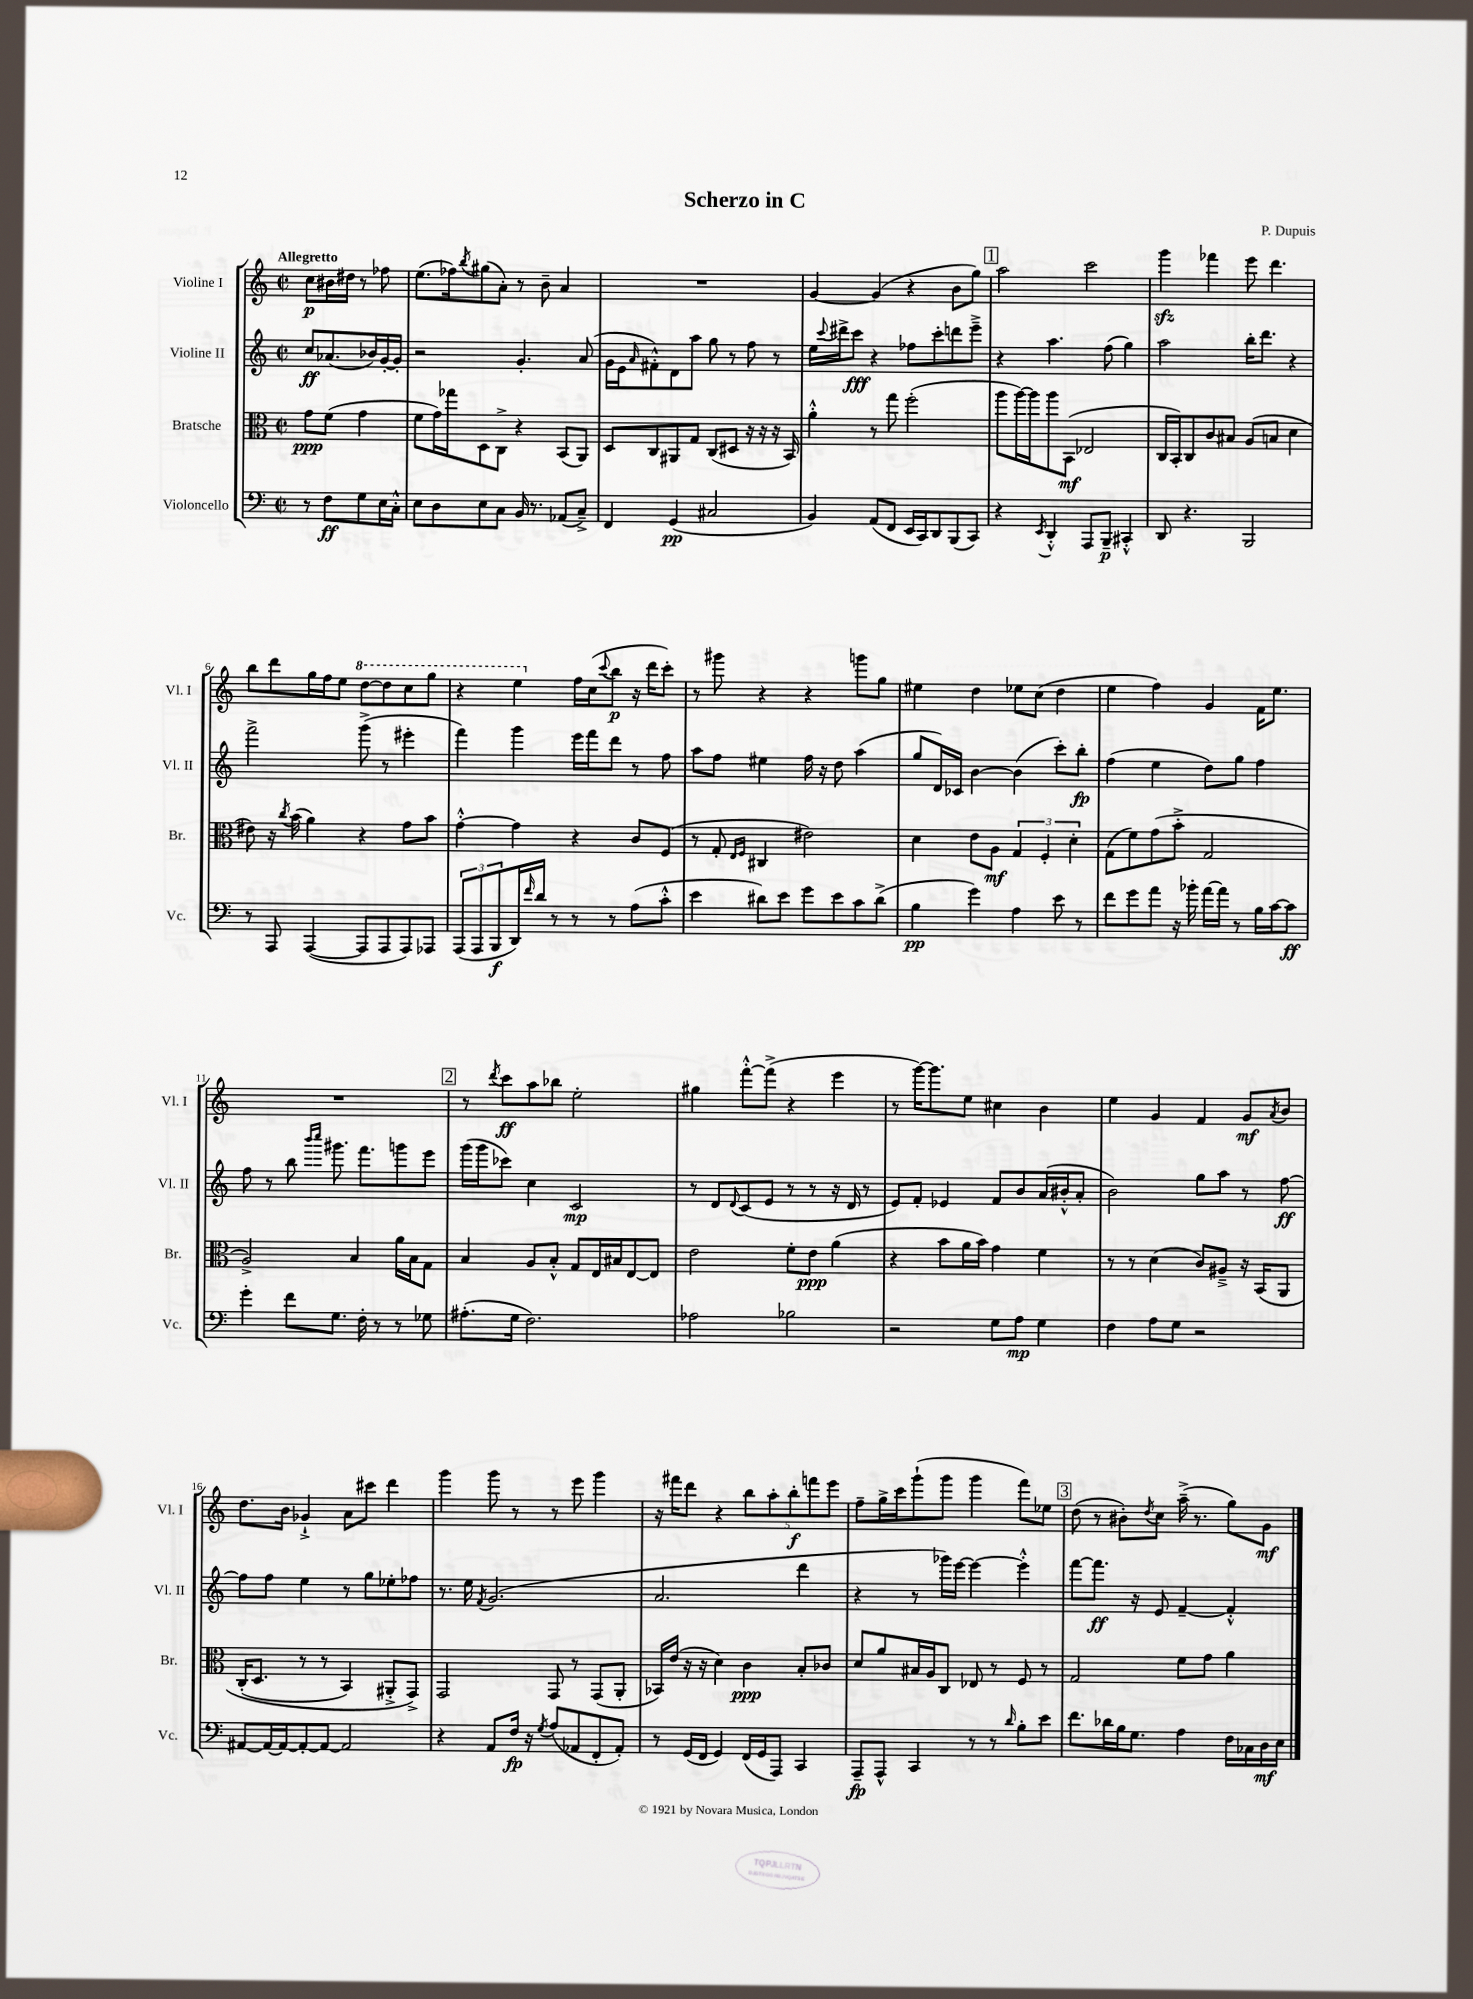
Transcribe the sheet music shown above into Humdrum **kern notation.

**kern	**dynam	**kern	**dynam	**kern	**dynam	**kern	**dynam
*part4	*part4	*part3	*part3	*part2	*part2	*part1	*part1
*staff4	*staff4	*staff3	*staff3	*staff2	*staff2	*staff1	*staff1
*I"Violoncello	*	*I"Bratsche	*	*I"Violine II	*	*I"Violine I	*
*I'Vc.	*	*I'Br.	*	*I'Vl. II	*	*I'Vl. I	*
*clefF4	*	*clefC3	*	*clefG2	*	*clefG2	*
*k[]	*	*k[]	*	*k[]	*	*k[]	*
*M2/2	*	*M2/2	*	*M2/2	*	*M2/2	*
*met(c|)	*	*met(c|)	*	*met(c|)	*	*met(c|)	*
=	=	=	=	=	=	=	=
!	!	!	!	!	!	!LO:TX:a:B:t=Allegretto	!
8r	.	8g\L	ppp	8cc/L	ff	8cc\L	p
8F\L	ff	(8f\J	.	(8.a-X/	.	16b#X\L	.
.	.	.	.	.	.	16dd#X\JJ	.
8G\	.	4g\	.	.	.	8r	.
.	.	.	.	16b-X/L)	.	.	.
16E\L	.	.	.	[16g'/	.	8ff-X\	.
16C'^^\JJ	.	.	.	16g'/JJ]	.	.	.
=1	=1	=1	=1	=1	=1	=1	=1
8E\L	.	8f\L	.	2r	.	(8.ee\L	.
8D\	.	16g\L)	.	.	.	.	.
.	.	16gg-X\J	.	.	.	16ff-X\k)	.
.	.	.	.	.	.	8qbb/	.
8E\	.	8D\	.	.	.	(8gg#X\	.
8C\J	.	8C^\J	.	.	.	8a'\J)	.
16BB/	.	4r	.	4.g'/	.	8r	.
8.r	.	.	.	.	.	.	.
.	.	.	.	.	.	8b~\	.
(8AA-X/L	.	(8BB/L	.	.	.	4a/	.
8C~^/J)	.	8AA/J)	.	(8a/	.	.	.
=2	=2	=2	=2	=2	=2	=2	=2
4FF/	.	8D/L	.	16g\LL	.	1r	.
.	.	.	.	16e\J	.	.	.
.	.	.	.	16qqa/	.	.	.
.	.	8C/	.	8f#X'^^\)	.	.	.
(4GG/	pp	8AA#X/	.	8d\	.	.	.
.	.	8G/J	.	8aa\J	.	.	.
2C#X/	.	(8C/L	.	8gg\	.	.	.
.	.	8D#X/J	.	8r	.	.	.
.	.	16r	.	8ff\	.	.	.
.	.	16r	.	.	.	.	.
.	.	16r	.	8r	.	.	.
.	.	16BB/)	.	.	.	.	.
=3	=3	=3	=3	=3	=3	=3	=3
4BB/)	.	4a'^^\	.	16ee\LL	.	[4g/	.
.	.	.	.	8qqccc/	.	.	.
.	.	.	.	16ddd#X^\J	.	.	.
.	.	.	.	8ccc\J	fff	.	.
(8AA/L	.	8r	.	4r	.	(4g/]	.
8FF/J	.	8gg\	.	.	.	.	.
16EE/LL	.	(2ff'\	.	8ff-X\L	.	4r	.
16CC/J)	.	.	.	.	.	.	.
8DD/	.	.	.	8ccc'\	.	.	.
(8BBB/	.	.	.	8dddn\	.	8b\L	.
8CC/J)	.	.	.	8eee~^\J	.	8gg\J)	.
!!LO:REH:place=s1:t=1
=4	=4	=4	=4	=4	=4	=4	=4
4r	.	8aa\L	.	4r	.	2aa\	.
.	.	[16aa\L)	.	.	.	.	.
.	.	16aa\J]	.	.	.	.	.
8qEE/	.	.	.	.	.	.	.
4DD'^^/	.	8aa\	.	4.aa\	.	.	.
.	.	(8BB\J	mf	.	.	.	.
8AAA/L	.	2E-X/	.	.	.	2ccc\	.
8BBB~/J	p	.	.	(8ff\	.	.	.
4CC#X'^^/	.	.	.	4gg\)	.	.	.
=5	=5	=5	=5	=5	=5	=5	=5
8DD/	.	16C/LL	.	2aa\	.	4gggzz\	.
.	.	16BB'/J)	.	.	.	.	.
4.r	.	8C/	.	.	.	.	.
.	.	8c/	.	.	.	4fff-X\	.
.	.	8B#X/J	.	.	.	.	.
2BBB/	.	(8A/L	.	16bb'\KL	.	8eee\	.
.	.	.	.	8.ddd\J	.	.	.
.	.	8Bn/J	.	.	.	4.ddd\	.
.	.	4d\	.	4r	.	.	.
!!LO:LB:g=z
=6	=6	=6	=6	=6	=6	=6	=6
8r	.	8e#X\)	.	2fff^\	.	8bb\L	.
8AAA/	.	16r	.	.	.	8ddd\	.
.	.	8qcc/	.	.	.	.	.
.	.	(16b\	.	.	.	.	.
([4AAA/	.	4a\)	.	.	.	16gg\L	.
.	.	.	.	.	.	16ff\J	.
.	.	.	.	.	.	8ee\J	.
*	*	*	*	*	*	*8va	*
8AAA/L]	.	4r	.	(8ggg^\	.	[8ddd\L	.
8AAA/	.	.	.	8r	.	8ddd\]	.
8AAA/)	.	8g\L	.	4eee#X'\	.	8ccc\	.
8AAA-X/J	.	8b\J	.	.	.	8ggg\J	.
=7	=7	=7	=7	=7	=7	=7	=7
(12AAA/L	.	[4g'^^\	.	4fff\)	.	4r	.
12AAA/	.	.	.	.	.	.	.
12BBB/	f	.	.	.	.	.	.
16DD/L)	.	4g\]	.	4ggg\	.	4eee\	.
16qqf/	.	.	.	.	.	.	.
16d/JJ	.	.	.	.	.	.	.
8r	.	.	.	.	.	.	.
*	*	*	*	*	*	*X8va	*
8r	.	4r	.	16eee\LL	.	16ff\LL	.
.	.	.	.	16fff\J	.	(16cc\J	.
.	.	.	.	.	.	8qqccc/	.
8r	.	.	.	8ddd\J	.	8bb\J	p
(8A\L	.	8c/L	.	8r	.	16r	.
.	.	.	.	.	.	16ddd\KL	.
8c'^^\J	.	(8F/J	.	8ff\	.	8ccc'\J)	.
=8	=8	=8	=8	=8	=8	=8	=8
4e\	.	8r	.	8aa\L	.	8r	.
.	.	8G'/	.	8ff\J	.	8ggg#X\	.
.	.	16qqE/LL	.	.	.	.	.
.	.	16qqF/JJ	.	.	.	.	.
8d#X\L)	.	4C#X/	.	4ee#X\	.	4r	.
8e\J	.	.	.	.	.	.	.
8g\L	.	2e#X\)	.	16ff\	.	4r	.
.	.	.	.	16r	.	.	.
8e\	.	.	.	8dd\	.	.	.
8c\	.	.	.	(4aa\	.	8gggn\L	.
(8d#^\J	.	.	.	.	.	8gg\J	.
=9	=9	=9	=9	=9	=9	=9	=9
4B\	pp	4d\	.	8gg/L	.	4ee#X\	.
.	.	.	.	16d/L)	.	.	.
.	.	.	.	16c-X/JJ	.	.	.
4g\)	.	8e\L	.	[4b\	.	4dd\	.
.	.	8A\J	mf	.	.	.	.
4A\	.	6G/	.	(4b\]	.	8ee-X\L	.
.	.	.	.	.	.	(8cc\J	.
.	.	6F'/	.	.	.	.	.
8e\	.	.	.	8ccc'\L)	.	4dd\	.
.	.	6d'\	.	.	.	.	.
8r	.	.	.	8bb'\J	fp	.	.
=10	=10	=10	=10	=10	=10	=10	=10
8f\L	.	(8G\L	.	(4ff\	.	4ee\	.
8g\	.	8f\)	.	.	.	.	.
8a\J	.	(8g\	.	4ee\	.	4ff\)	.
16r	.	8b'^\J	.	.	.	.	.
16b-X'\	.	.	.	.	.	.	.
[16a\LL	.	2G/	.	8dd\L)	.	4g/	.
16a\JJ]	.	.	.	.	.	.	.
8r	.	.	.	8gg\J	.	.	.
16B\LL	.	.	.	4ff\	.	16f\KL	.
[16c\J	.	.	.	.	.	8.ee\J	.
8c\J]	ff	.	.	.	.	.	.
!!LO:LB:g=z
=11	=11	=11	=11	=11	=11	=11	=11
4g'\	.	2A^/)	.	8ff\	.	1r	.
.	.	.	.	8r	.	.	.
8f\L	.	.	.	8bb\	.	.	.
.	.	.	.	16qqbbb/LL	.	.	.
.	.	.	.	16qqcccc/JJ	.	.	.
8.G\J	.	.	.	8.ggg#X\	.	.	.
.	.	4B/	.	.	.	.	.
16F'\	.	.	.	8.fff\L	.	.	.
8r	.	.	.	.	.	.	.
8r	.	16a\LL	.	8gggn\	.	.	.
.	.	16B\J	.	.	.	.	.
8G-X\	.	8G\J	.	8eee\J	.	.	.
!!LO:REH:place=s1:t=2
=12	=12	=12	=12	=12	=12	=12	=12
(8.A#X'\L	.	4B/	.	(16ggg\LL	.	8r	.
.	.	.	.	16ggg\J	.	.	.
.	.	.	.	.	.	8qddd/	.
.	.	.	.	8ccc-X\J)	.	8ccc\L	ff
16G\Jk	.	.	.	.	.	.	.
2.F\)	.	8A/L	.	4cc\	.	8aa\	.
.	.	8B'^^/J	.	.	.	8bb-X\J	.
.	.	8G/L	.	2c/	mp	2ee'\	.
.	.	16E/L	.	.	.	.	.
.	.	16B#X/J	.	.	.	.	.
.	.	[8E/	.	.	.	.	.
.	.	8E/J]	.	.	.	.	.
=13	=13	=13	=13	=13	=13	=13	=13
2A-X\	.	2e\	.	8r	.	4gg#X\	.
.	.	.	.	8d/L	.	.	.
.	.	.	.	8qqd/	.	.	.
.	.	.	.	(8c/	.	[8fff'^^\L	.
.	.	.	.	8e/J	.	(8fff^\J]	.
2B-X\	.	8f'\L	.	8r	.	4r	.
.	.	8e\J	ppp	8r	.	.	.
.	.	(4a\	.	16r	.	4eee\	.
.	.	.	.	16d/	.	.	.
.	.	.	.	8r	.	.	.
=14	=14	=14	=14	=14	=14	=14	=14
2r	.	4r	.	8e/L)	.	8r	.
.	.	.	.	8f'/J	.	[16ggg\KL)	.
.	.	.	.	.	.	8.ggg\]	.
.	.	8b\L	.	4e-X/	.	.	.
.	.	16a\L	.	.	.	8ee\J	.
.	.	16b\JJ)	.	.	.	.	.
8G\L	.	4g\	.	8f/L	.	4cc#X\	.
8A\J	mp	.	.	8b/	.	.	.
4G\	.	4f\	.	(16a/L	.	4b\	.
.	.	.	.	16b#X'^^/J	.	.	.
.	.	.	.	8a'/J	.	.	.
=15	=15	=15	=15	=15	=15	=15	=15
4F\	.	8r	.	2b\)	.	4ee\	.
.	.	8r	.	.	.	.	.
8A\L	.	(4d\	.	.	.	4g/	.
8G\J	.	.	.	.	.	.	.
2r	.	8c/L)	.	8gg\L	.	4f/	.
.	.	8A#X~^/J	.	8aa\J	.	.	.
.	.	16r	.	8r	.	8g/L	mf
.	.	(16BB/KL	.	.	.	.	.
.	.	.	.	.	.	8qa/	.
.	.	8AA/J	.	[8ff\	ff	8b/J	.
!!LO:LB:g=z
=16	=16	=16	=16	=16	=16	=16	=16
[8AA#X/L	.	(16C'/KL	.	8ff\L]	.	8.dd\L	.
.	.	8.D/J	.	.	.	.	.
16AA#/L_	.	.	.	8ff\J	.	.	.
16AA#/J_	.	.	.	.	.	16b\Jk	.
8AA#'/_	.	8r	.	4ee\	.	4g-X`^/	.
8AA#/J_	.	8r	.	.	.	.	.
2AA#/]	.	4BB/)	.	8r	.	8a\L	.
.	.	.	.	8gg\L	.	8ccc#X\J	.
.	.	8AA#X'^/L	.	8ee-X'\	.	4ddd\	.
.	.	8GG^/J)	.	8ff-X\J	.	.	.
=17	=17	=17	=17	=17	=17	=17	=17
4r	.	2GG/	.	8.r	.	4ggg\	.
.	.	.	.	16ee\	.	.	.
.	.	.	.	8qf/	.	.	.
8AA/L	.	.	.	(2.g/	.	8ggg\	.
16F/Jk	fp	.	.	.	.	8r	.
16r	.	.	.	.	.	.	.
8qG/	.	.	.	.	.	.	.
(8A/L	.	8GG/	.	.	.	8r	.
8AA-X/	.	8r	.	.	.	8eee\	.
8FF'/	.	(8GG/L	.	.	.	4ggg\	.
8AA-'/J)	.	8AA'/J	.	.	.	.	.
=18	=18	=18	=18	=18	=18	=18	=18
8r	.	16BB-X/LL)	.	2.a/	.	16r	.
.	.	(16e/JJ	.	.	.	16fff#X\KL	.
(16GG/LL	.	16r	.	.	.	8ddd\J	.
16FF/JJ	.	16r	.	.	.	.	.
4GG/)	.	4d\)	.	.	.	4r	.
(16FF/LL	.	4c\	ppp	.	.	10bb\L	.
16GG/J	.	.	.	.	.	.	.
.	.	.	.	.	.	10aa'\	.
8AAA/J)	.	.	.	.	.	.	.
.	.	.	.	.	.	10bb'\	f
4CC/	.	8B'/L	.	4ddd\	.	.	.
.	.	.	.	.	.	10fffn\	.
.	.	8c-X/J	.	.	.	.	.
.	.	.	.	.	.	10eee\J	.
=19	=19	=19	=19	=19	=19	=19	=19
8AAA~/L	fp	8d/L	.	4r	.	8ff~\L	.
8AAA^^/J	.	8a/	.	.	.	16gg^\L	.
.	.	.	.	.	.	16ccc\J	.
4CC/	.	16B#X/L	.	8r	.	(8ggg`\	.
.	.	16A/J	.	.	.	.	.
.	.	8C/J	.	16ggg-X\LL)	.	8ggg\J	.
.	.	.	.	[16eee\JJ	.	.	.
8r	.	8E-X/	.	4eee\_	.	4ggg\	.
8r	.	8r	.	.	.	.	.
16qqd/	.	.	.	.	.	.	.
8B'\L	.	8F/	.	4eee'^^\]	.	8fff\L)	.
8e\J	.	8r	.	.	.	8ee-X\J	.
!!LO:REH:place=s1:t=3
=20	=20	=20	=20	=20	=20	=20	=20
8.f\L	.	2G/	.	[8fff\L	.	(8dd\	.
.	.	.	.	8.fff\J]	ff	8r	.
16d-X\L	.	.	.	.	.	.	.
16B\J	.	.	.	.	.	8b#X'\L)	.
8.G\J	.	.	.	16r	.	.	.
.	.	.	.	.	.	8qdd/	.
.	.	.	.	8e/	.	8cc\J	.
4A\	.	8f\L	.	[4f~/	.	(16aa~^\	.
.	.	.	.	.	.	8.r	.
.	.	8g\J	.	.	.	.	.
16F\LL	.	4a\	.	4f'^^/]	.	8gg\L)	.
16C-X\	.	.	.	.	.	.	.
16D\	mf	.	.	.	.	8g\J	mf
16E\JJ	.	.	.	.	.	.	.
==	==	==	==	==	==	==	==
*-	*-	*-	*-	*-	*-	*-	*-
